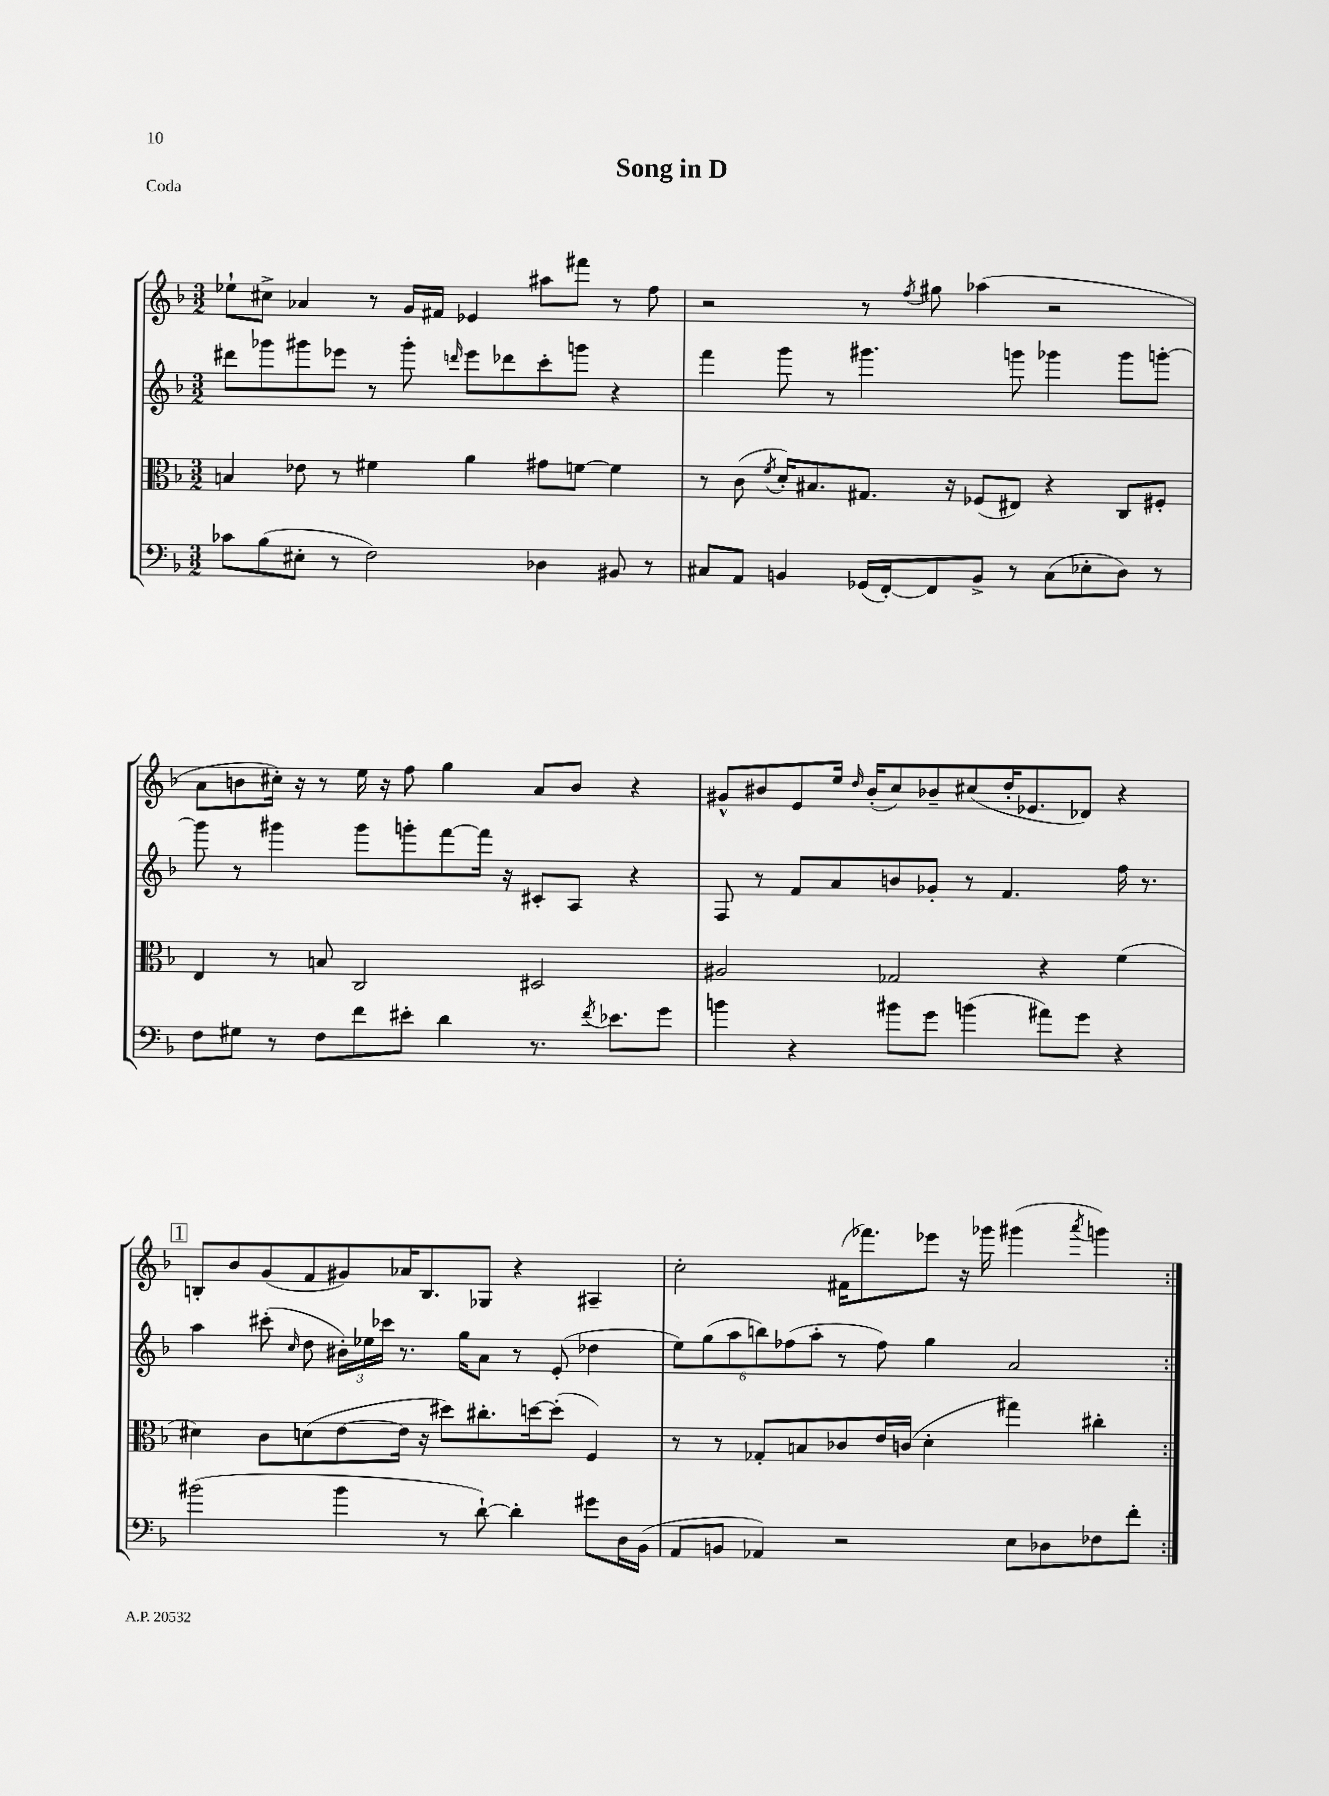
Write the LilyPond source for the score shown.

\header { title = "Song in D" piece = "Coda" }
<<
\new StaffGroup <<
\new Staff = "s0" {
    \clef treble \key f \major \numericTimeSignature \time 3/2
    \autoBeamOff \repeat volta 2 { ees''8[-! cis''8]-> aes'4 r8 g'16[ fis'16] ees'4 ais''8[ fis'''8] r8 f''8 |
    r2 r8 \acciaccatura { f''8 } gis''8 aes''4( r2 |
    a'8[ b'8 cis''16]-.) r16 r8 e''16 r16 f''8 g''4 a'8[ b'8] r4 |
    gis'8[-^ bis'8 e'8 e''16] \grace { d''16 } bis'16[-.( c''8) bes'8-- cis''8( d''16-. ees'8. des'8]) r4 |
    \mark \markup { \box "1" } b8[-. bes'8 g'8( f'8 gis'8) aes'16 b8. ges8] r4 ais4-- |
    c''2-. fis'16[( fes'''8.) ees'''8] r16 ges'''16 gis'''4( \acciaccatura { a'''8 } g'''4) | }
}
\new Staff = "s1" {
    \clef treble \key f \major \numericTimeSignature \time 3/2
    \autoBeamOff \repeat volta 2 { dis'''8[ ges'''8 gis'''8 ees'''8] r8 gis'''8-. \grace { d'''16 } ees'''8[ des'''8 c'''8-. g'''8] r4 |
    f'''4 g'''8 r8 gis'''4. g'''8 ges'''4 ges'''8[ g'''8]~-. |
    g'''8 r8 gis'''4 gis'''8[ g'''8-. f'''8~ f'''16] r16 cis'8[-. a8] r4 |
    f8 r8 f'8[ a'8 b'8 ges'8]-. r8 f'4. f''16 r8. |
    \mark \markup { \box "1" } a''4 cis'''8-.( \grace { c''16 } d''8 \tuplet 3/2 { bis'16[-.) ees''16 ces'''16] } r8. g''16[ a'8] r8 e'8-.( des''4 |
    \tuplet 6/4 { e''8[) g''8( a''8 b''8) fes''8( a''8]-. } r8 fes''8) g''4 a'2 | }
}
\new Staff = "s2" {
    \clef alto \key f \major \numericTimeSignature \time 3/2
    \autoBeamOff \repeat volta 2 { b4 ees'8 r8 fis'4 a'4 gis'8[ f'8]~ f'4 |
    r8 c'8( \acciaccatura { f'8 } d'16[-.) bis8. gis8.] r16 fes8[( eis8]) r4 c8[ fis8]-. |
    e4 r8 b8 c2 dis2 |
    ais2 ges2 r4 f'4( |
    \mark \markup { \box "1" } dis'4) c'8[ d'8( e'8~ e'16] r16 dis''8[) cis''8.-. d''16~ d''8]-.( f4) |
    r8 r8 ges8[-. b8 ces'8 e'16 c'16]( d'4-. gis''4) cis''4-. | }
}
\new Staff = "s3" {
    \clef bass \key f \major \numericTimeSignature \time 3/2
    \autoBeamOff \repeat volta 2 { ces'8[ bes8( eis8]-. r8 f2) des4 bis,8 r8 |
    cis8[ a,8] b,4 ges,16[( f,16~-.) f,8 b,8]-> r8 cis8[( ees8-. d8]) r8 |
    f8[ gis8] r8 f8[ f'8 eis'8]-. d'4 r8. \acciaccatura { f'8 } ees'8.[ g'8] |
    b'4 r4 bis'8[ g'8] b'4( ais'8[) g'8] r4 |
    \mark \markup { \box "1" } bis'2( bis'4 r8 d'8~-!) d'4-. gis'8[ d16 bes,16]( |
    a,8[ b,8] aes,4) r2 e8[ des8 fes8 f'8]-. | }
}
>>
>>
\layout { \context { \Score \remove "Bar_number_engraver" } }
